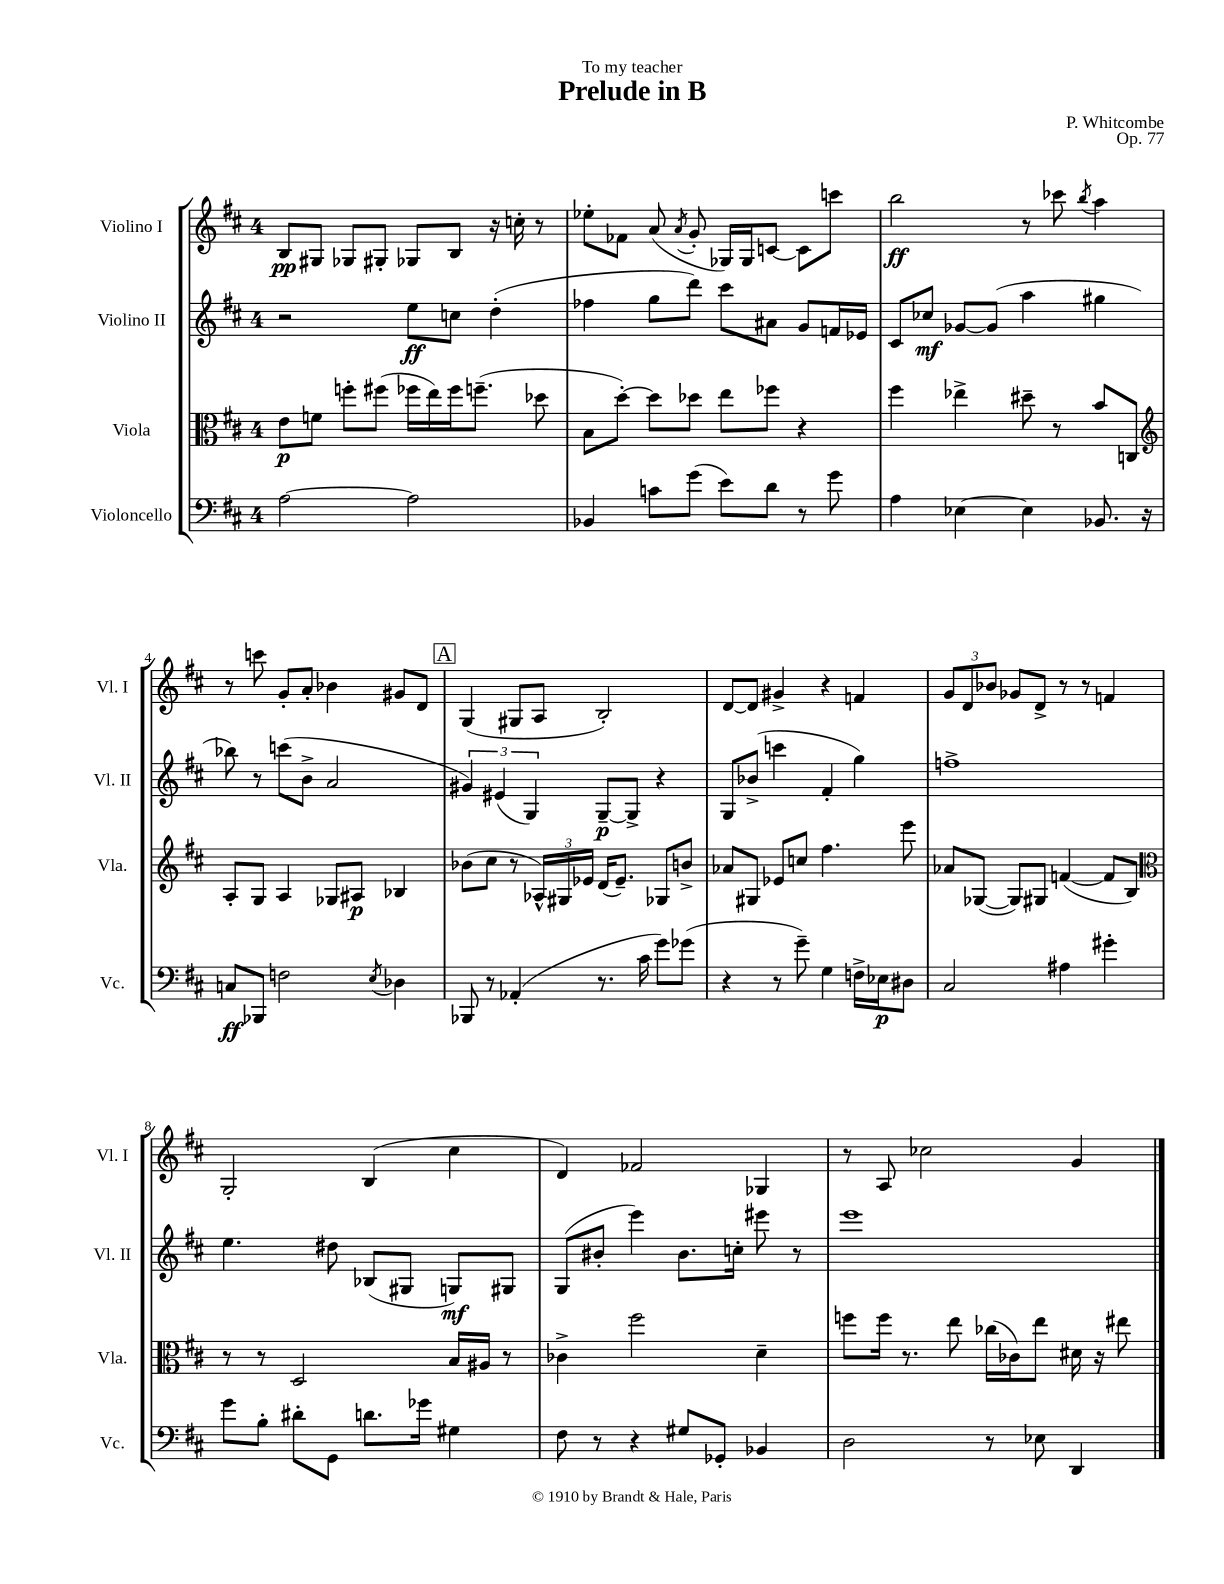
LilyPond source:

\header { title = "Prelude in B" composer = "P. Whitcombe" dedication = "To my teacher" opus = "Op. 77" }
<<
\new StaffGroup <<
\new Staff = "s0" \with { instrumentName = "Violino I" shortInstrumentName = "Vl. I" } {
    \clef treble \key d \major \once \override Staff.TimeSignature.style = #'single-digit \time 4/4
    \autoBeamOff b8[\pp gis8] ges8[ gis8]-. ges8[ b8] r16 c''16-. r8 |
    ees''8[-. fes'8] a'8( \acciaccatura { a'8 } g'8-. ges16[) ges16 c'8]~ c'8[ c'''8] |
    b''2\ff r8 ces'''8 \acciaccatura { b''8 } a''4 |
    r8 c'''8 g'8[-. a'8]-. bes'4 gis'8[ d'8] |
    \mark \markup { \box "A" } g4( gis8[ a8] b2-.) |
    d'8[~ d'8] gis'4-> r4 f'4 |
    \tuplet 3/2 { g'8[ d'8 bes'8] } ges'8[ d'8]-> r8 r8 f'4 |
    g2-. b4( cis''4 |
    d'4) fes'2 ges4 |
    r8 a8 ces''2 g'4 \bar "|." |
}
\new Staff = "s1" \with { instrumentName = "Violino II" shortInstrumentName = "Vl. II" } {
    \clef treble \key d \major \once \override Staff.TimeSignature.style = #'single-digit \time 4/4
    \autoBeamOff r2 e''8[\ff c''8] d''4-.( |
    fes''4 g''8[ d'''8]) cis'''8[ ais'8] g'8[ f'16 ees'16] |
    cis'8[ ces''8]\mf ges'8[~ ges'8]( a''4 gis''4 |
    bes''8) r8 c'''8[( b'8]-> a'2 |
    \mark \markup { \box "A" } \tuplet 3/2 { gis'4) eis'4( g4) } g8[~--\p g8]-> r4 |
    g8[ bes'8]->( c'''4 fis'4-. g''4) |
    f''1-> |
    e''4. dis''8 bes8[( gis8] g8[\mf) gis8] |
    g8[( bis'8]-. e'''4) bis'8.[ c''16]-. eis'''8 r8 |
    e'''1 \bar "|." |
}
\new Staff = "s2" \with { instrumentName = "Viola" shortInstrumentName = "Vla." } {
    \clef alto \key d \major \once \override Staff.TimeSignature.style = #'single-digit \time 4/4
    \autoBeamOff e'8[\p f'8] f''8[-. fis''8]( fes''16[ e''16) fes''16 f''8.]--( des''8 |
    b8[ d''8]~-.) d''8[ des''8] e''8[ fes''8] r4 |
    fis''4 ees''4-> dis''8-- r8 b'8[ c8] |
    \clef treble a8[-. g8] a4 ges8[ ais8]\p bes4 |
    \mark \markup { \box "A" } bes'8[( cis''8] r8 \tuplet 3/2 { aes16[-^) gis16 ees'16] } d'16[( ees'8.]--) ges8[ b'8]-> |
    aes'8[ gis8] ees'8[ c''8] fis''4. e'''8 |
    aes'8[ ges8]~( ges8[) gis8] f'4~( f'8[ b8]) |
    \clef alto r8 r8 d2 b16[ ais16] r8 |
    ces'4-> fis''2 d'4-- |
    f''8[ f''16] r8. e''8 ces''16[( ces'16) e''8] dis'16 r16 eis''8 \bar "|." |
}
\new Staff = "s3" \with { instrumentName = "Violoncello" shortInstrumentName = "Vc." } {
    \clef bass \key d \major \once \override Staff.TimeSignature.style = #'single-digit \time 4/4
    \autoBeamOff a2~ a2 |
    bes,4 c'8[ g'8]( e'8[) d'8] r8 g'8 |
    a4 ees4~ ees4 bes,8. r16 |
    c8[\ff bes,,8] f2 \acciaccatura { e8 } des4 |
    \mark \markup { \box "A" } bes,,8 r8 aes,4-.( r8. cis'16 g'8[) ges'8]( |
    r4 r8 g'8--) g4 f16[-> ees16\p dis8] |
    cis2 ais4 gis'4-. |
    g'8[ b8]-. dis'8[-. g,8] d'8.[ ges'16] gis4 |
    fis8 r8 r4 gis8[ ges,8]-. bes,4 |
    d2 r8 ees8 d,4 \bar "|." |
}
>>
>>
